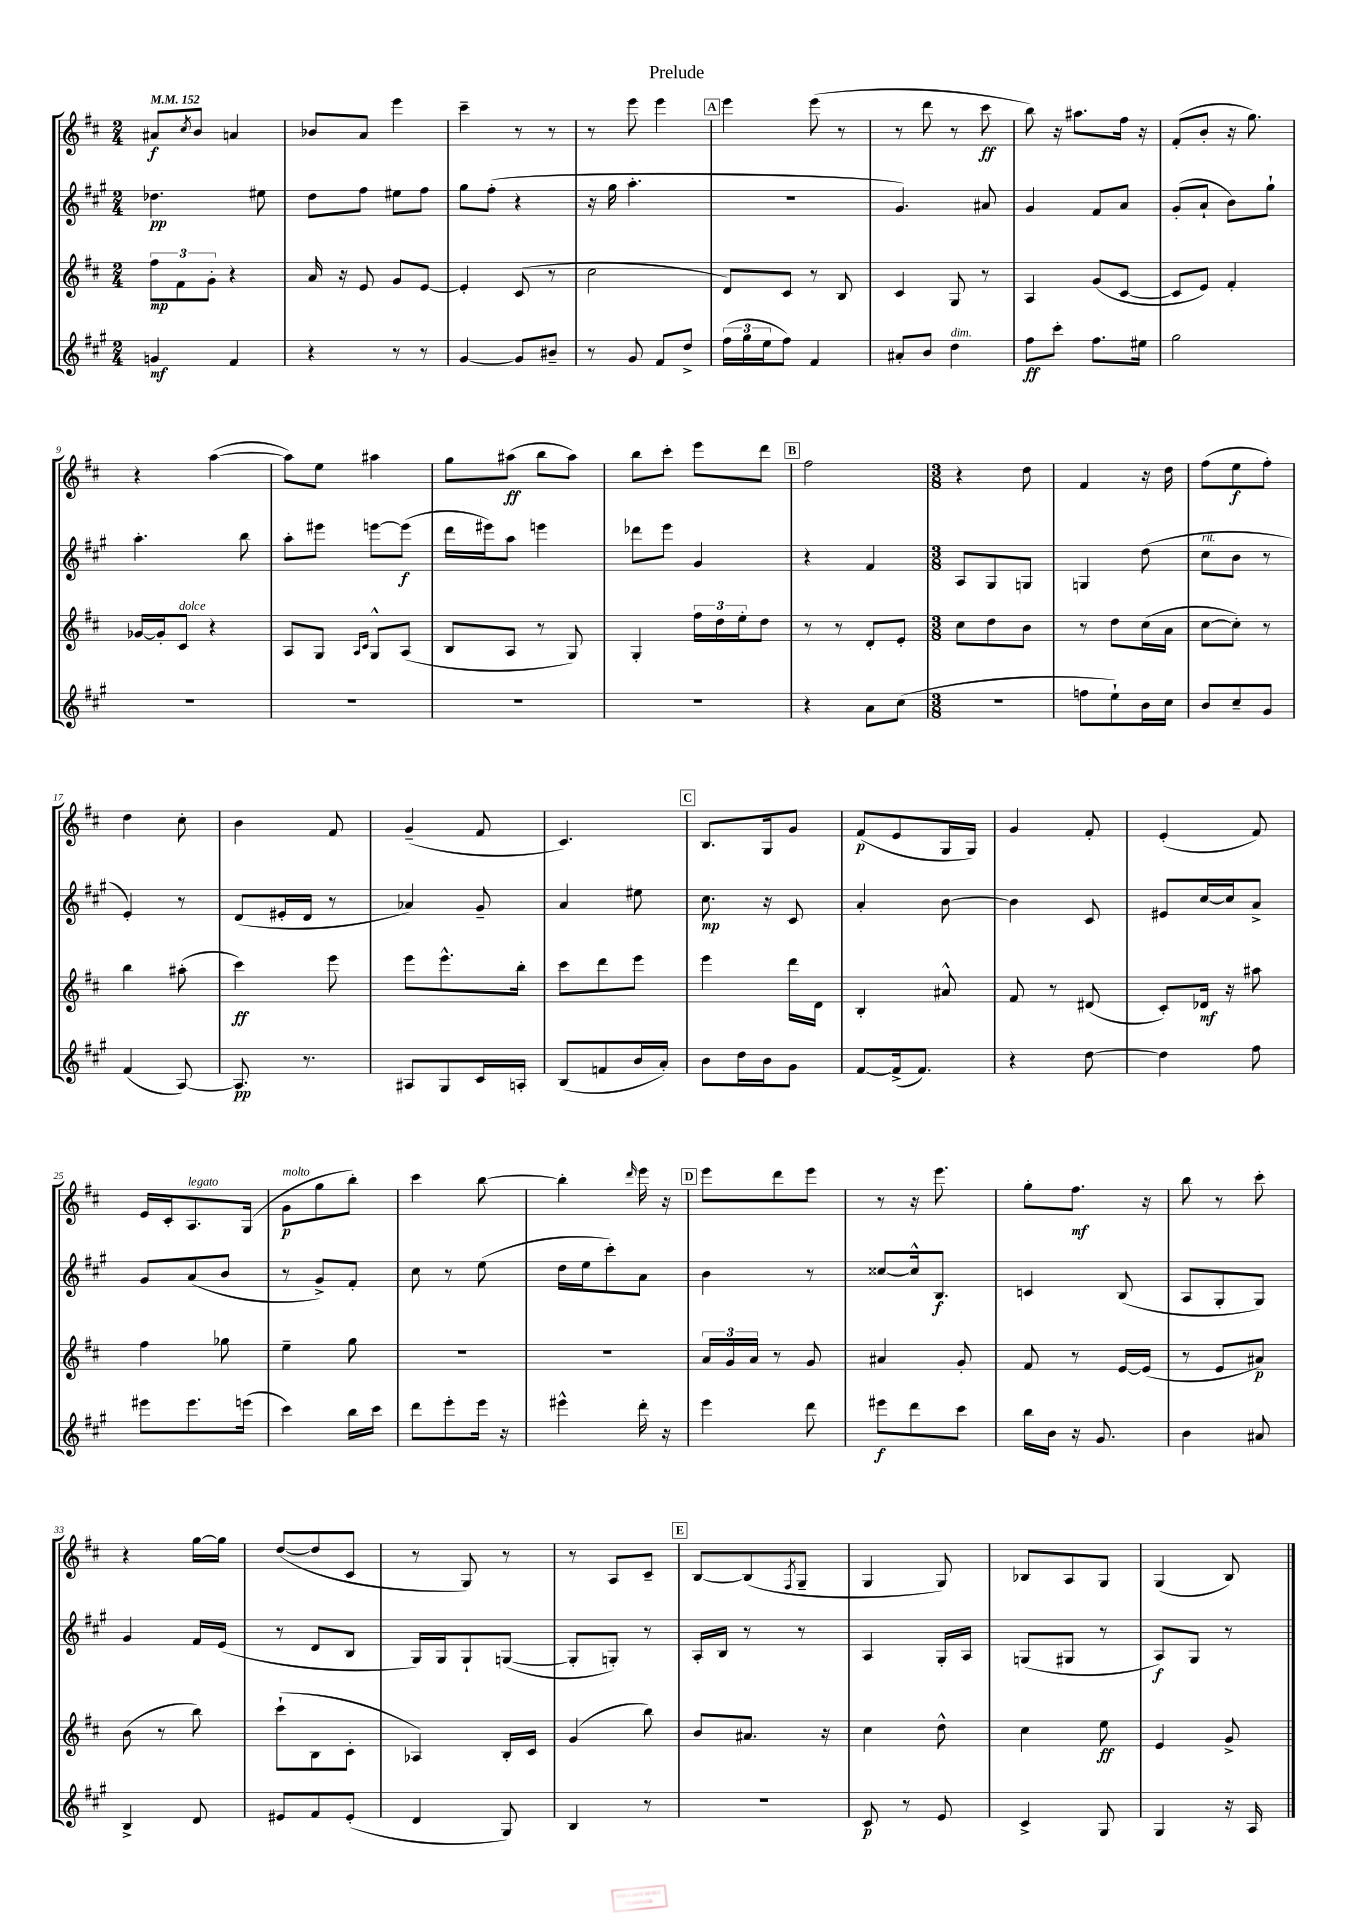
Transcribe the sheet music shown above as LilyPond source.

\header { title = "Prelude" }
<<
\new StaffGroup <<
\new Staff = "s0" {
    \clef treble \key d \major \numericTimeSignature \time 2/4 \tempo 4 = 152
    ais'8\f \acciaccatura { cis''8 } b'8 a'4 |
    bes'8 a'8 e'''4 |
    cis'''4-- r8 r8 |
    r8 e'''8 e'''4 |
    \mark \markup { \box "A" } e'''4 e'''8( r8 |
    r8 d'''8 r8 cis'''8\ff |
    b''8) r16 ais''8. fis''16 r16 |
    fis'8-.( b'8-. r16 g''8.) |
    r4 a''4~( |
    a''8) e''8 ais''4 |
    g''8 ais''8\ff( b''8 ais''8) |
    b''8 cis'''8-. e'''8 d'''8 |
    \mark \markup { \box "B" } fis''2 |
    \numericTimeSignature \time 3/8 r4 d''8 |
    fis'4 r16 d''16 |
    fis''8( e''8\f fis''8-.) |
    d''4 cis''8-. |
    b'4 fis'8 |
    g'4--( fis'8 |
    cis'4.) |
    \mark \markup { \box "C" } b8. g16 g'8 |
    fis'8\p( e'8 g16 g16) |
    g'4 fis'8-. |
    e'4-.( fis'8) |
    e'16 cis'16-. a8.^\markup { \italic "legato" } g16( |
    g'8\p^\markup { \italic "molto" } g''8 b''8-.) |
    cis'''4 b''8~ |
    b''4-. \grace { d'''16 } e'''16 r16 |
    \mark \markup { \box "D" } e'''8 d'''8 e'''8 |
    r8 r16 e'''8. |
    g''8-. fis''8.\mf r16 |
    b''8 r8 cis'''8-. |
    r4 g''16~ g''16 |
    d''8~( d''8 cis'8 |
    r8 g8) r8 |
    r8 a8 cis'8-- |
    \mark \markup { \box "E" } b8~ b8( \acciaccatura { fis8 } g8-- |
    g4 g8) |
    bes8 a8 g8 |
    g4( b8) \bar "|." |
}
\new Staff = "s1" {
    \clef treble \key a \major \numericTimeSignature \time 2/4
    des''4.\pp eis''8 |
    d''8 fis''8 eis''8 fis''8 |
    gis''8 fis''8-.( r4 |
    r16 gis''16 a''4.-. |
    \mark \markup { \box "A" } r2 |
    gis'4.) ais'8 |
    gis'4 fis'8 a'8 |
    gis'8-.( a'8-! b'8) gis''8-! |
    a''4.-. b''8 |
    a''8-. eis'''8 e'''8~ e'''8\f( |
    d'''16 eis'''16) a''8 e'''4 |
    des'''8 e'''8 gis'4 |
    \mark \markup { \box "B" } r4 fis'4 |
    \numericTimeSignature \time 3/8 a8 gis8 g8 |
    g4 d''8( |
    cis''8^\markup { \italic "rit." } b'8 r8 |
    e'4-.) r8 |
    d'8( eis'16-. d'16 r8 |
    aes'4) gis'8-- |
    a'4 eis''8 |
    \mark \markup { \box "C" } cis''8.\mp r16 cis'8 |
    a'4-. b'8~ |
    b'4 cis'8 |
    eis'8 cis''16~ cis''16 a'8-> |
    gis'8 a'8( b'8 |
    r8 gis'8->) fis'8-. |
    cis''8 r8 e''8( |
    d''16 e''16 cis'''8-.) a'8 |
    \mark \markup { \box "D" } b'4 r8 |
    cisis''8~ cisis''16-^ b8.\f |
    c'4 b8( |
    a8 gis8-. gis8) |
    gis'4 fis'16 e'16( |
    r8 d'8 b8 |
    gis16) gis16 gis8-! g8~( |
    g8-. g8-.) r8 |
    \mark \markup { \box "E" } a16-. b16 r8 r8 |
    a4 gis16-. a16 |
    g8( gis8 r8 |
    a8\f) gis8 r8 \bar "|." |
}
\new Staff = "s2" {
    \clef treble \key d \major \numericTimeSignature \time 2/4
    \tuplet 3/2 { fis''8\mp fis'8 g'8-. } r4 |
    a'16 r16 e'8 g'8 e'8~ |
    e'4-. cis'8( r8 |
    cis''2 |
    \mark \markup { \box "A" } d'8) cis'8 r8 b8 |
    cis'4 g8 r8 |
    a4 g'8( cis'8~ |
    cis'8 e'8) fis'4-. |
    ges'16~ ges'16-. cis'8^\markup { \italic "dolce" } r4 |
    a8 g8 \grace { a16 cis'16 } g8-^ a8( |
    b8 a8 r8 g8) |
    g4-. \tuplet 3/2 { fis''16 d''16 e''16-. } d''8 |
    \mark \markup { \box "B" } r8 r8 d'8-. e'8-. |
    \numericTimeSignature \time 3/8 cis''8 d''8 b'8 |
    r8 d''8 cis''16( a'16 |
    cis''8~ cis''8-.) r8 |
    b''4 ais''8-.( |
    cis'''4\ff) e'''8 |
    e'''8 e'''8.-^ b''16-. |
    cis'''8 d'''8 e'''8 |
    \mark \markup { \box "C" } e'''4 d'''16 d'16 |
    b4-. ais'8-^ |
    fis'8 r8 dis'8( |
    cis'8-.) des'16\mf r16 ais''8 |
    fis''4 ges''8 |
    e''4-- g''8 |
    R4. |
    R4. |
    \mark \markup { \box "D" } \tuplet 3/2 { a'16 g'16 a'16 } r8 g'8 |
    ais'4 g'8-. |
    fis'8 r8 e'16~ e'16( |
    r8 e'8 ais'8\p) |
    b'8( r8 b''8) |
    cis'''8-!( b8 cis'8-. |
    aes4) b16-. cis'16 |
    g'4( b''8) |
    \mark \markup { \box "E" } b'8 ais'8. r16 |
    cis''4 d''8-^ |
    cis''4 e''8\ff |
    e'4 g'8-> \bar "|." |
}
\new Staff = "s3" {
    \clef treble \key a \major \numericTimeSignature \time 2/4
    g'4\mf fis'4 |
    r4 r8 r8 |
    gis'4~ gis'8 bis'8-- |
    r8 gis'8 fis'8 d''8-> |
    \mark \markup { \box "A" } \tuplet 3/2 { fis''16( gis''16 e''16 } fis''8) fis'4 |
    ais'8-. b'8 d''4^\markup { \italic "dim." } |
    fis''8\ff cis'''8-. fis''8. eis''16 |
    gis''2 |
    R2 |
    R2 |
    R2 |
    R2 |
    \mark \markup { \box "B" } r4 a'8 cis''8( |
    \numericTimeSignature \time 3/8 R4. |
    f''8 e''8-!) b'16 cis''16 |
    b'8 cis''8-- gis'8 |
    fis'4( a8~) |
    a8.\pp r8. |
    ais8 gis8 cis'16 a16-. |
    b8( f'8 b'16 a'16-.) |
    \mark \markup { \box "C" } b'8 d''16 b'16 gis'8 |
    fis'8~ fis'16->( fis'8.) |
    r4 d''8~ |
    d''4 fis''8 |
    eis'''8 eis'''8. e'''16( |
    cis'''4) b''16 cis'''16 |
    d'''8 e'''8-. e'''16 r16 |
    eis'''4-^ d'''16-. r16 |
    \mark \markup { \box "D" } e'''4 d'''8 |
    eis'''8\f d'''8 cis'''8 |
    b''16 b'16 r16 gis'8. |
    b'4 ais'8 |
    b4-> d'8 |
    eis'8 fis'8 eis'8-.( |
    d'4 gis8) |
    b4 r8 |
    \mark \markup { \box "E" } r4. |
    cis'8\p r8 e'8 |
    cis'4-> gis8 |
    gis4 r16 a16 \bar "|." |
}
>>
>>
